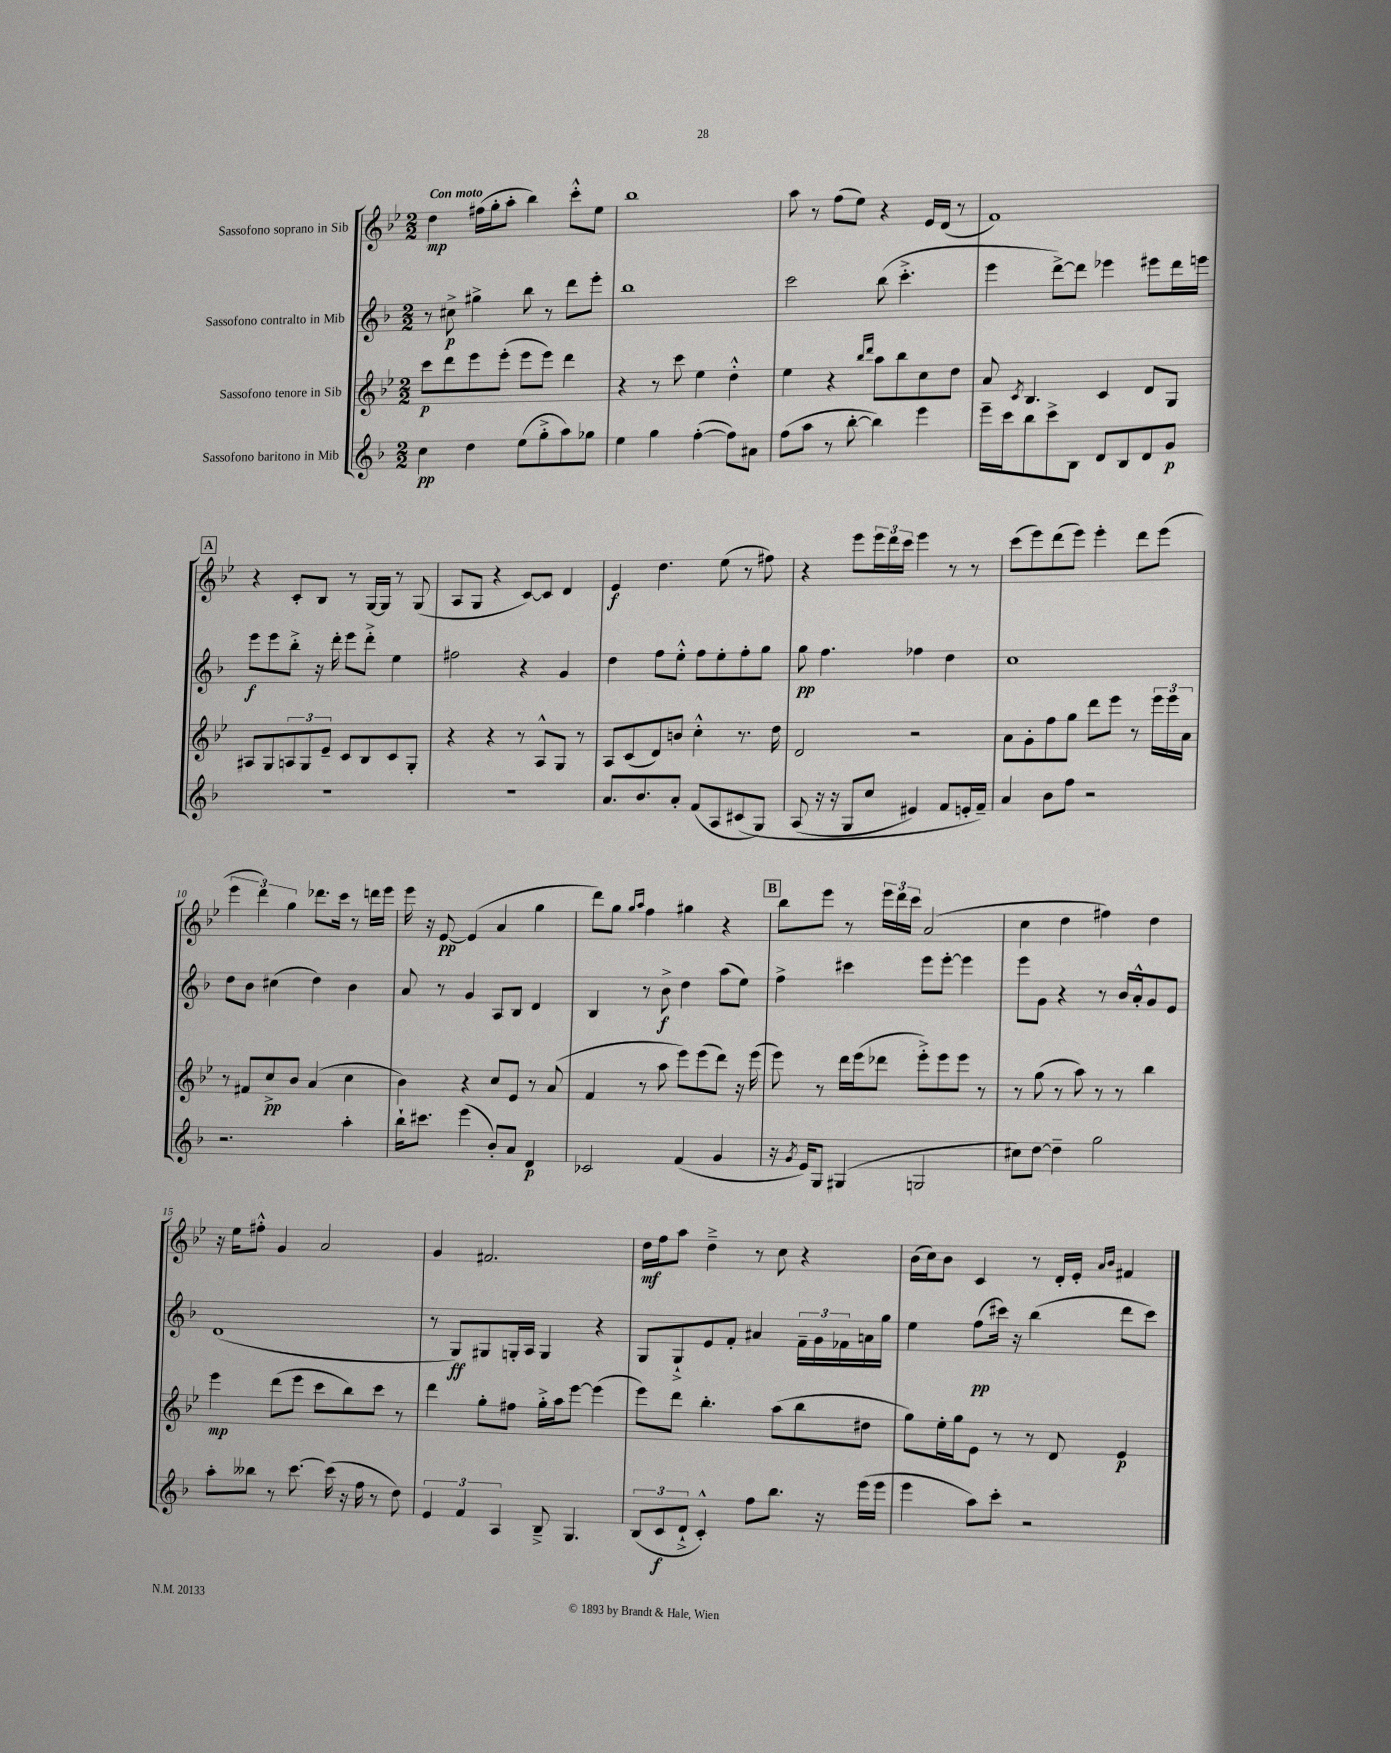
<<
\new StaffGroup <<
\new Staff = "s0" \with { instrumentName = "Sassofono soprano in Sib" } {
    \clef treble \key bes \major \numericTimeSignature \time 2/2 \tempo "Con moto"
    d''4\mp fis''16( g''16-. a''8-. bes''4) c'''8-.-^ ees''8 |
    bes''1 |
    a''8 r8 f''8( ees''8) r4 ees'16 d'16( r8 |
    f'1) |
    \mark \markup { \box "A" } r4 c'8-. bes8 r8 g16~ g16 r8 g8( |
    a8 g8 r4 c'8~) c'8 d'4 |
    ees'4\f d''4. ees''8( r8 fis''8) |
    r4 ees'''8 \tuplet 3/2 { ees'''16 d'''16 c'''16 } ees'''4 r8 r8 |
    c'''8( ees'''8) d'''8( ees'''8) ees'''4-. d'''8 ees'''8( |
    \tuplet 3/2 { ees'''4 d'''4) g''4 } des'''8. c'''16 r8 d'''16 ees'''16 |
    ees'''16 r16 ees'8~\pp ees'4( a'4 g''4 |
    d'''8) g''8 \grace { g''16 a''16 } f''4 gis''4 r4 |
    \mark \markup { \box "B" } bes''8 ees'''8 r8 \tuplet 3/2 { ees'''16 d'''16 c'''16 } a'2( |
    c''4 d''4 fis''4) d''4 |
    r16 ees''16 fis''8-.-^ g'4 a'2 |
    g'4 fis'2. |
    d''16\mf f''16 a''8 d''4---> r8 c''8 r4 |
    bes'16( c''16) bes'8 c'4 r8 d'16-. ees'16-. \grace { a'16 bes'16 } fis'4 \bar "|." |
}
\new Staff = "s1" \with { instrumentName = "Sassofono contralto in Mib" } {
    \clef treble \key f \major \numericTimeSignature \time 2/2
    r8 cis''8->\p gis''4-> bes''8 r8 d'''8 e'''8-. |
    bes''1 |
    c'''2 bes''8( c'''4.-.-> |
    e'''4 d'''8~->) d'''8 ees'''4 eis'''8 d'''16 e'''16 |
    \mark \markup { \box "A" } e'''8\f e'''8 bes''8-.-> r16 d'''16-. e'''8 d'''8-.-> e''4 |
    fis''2 r4 g'4 |
    d''4 f''8 e''8-.-^ f''8 e''8-. f''8-. g''8 |
    g''8\pp f''4. fes''4 d''4 |
    c''1 |
    d''8 bes'8 cis''4( d''4) bes'4 |
    a'8 r8 g'4 a8 bes8 d'4 |
    bes4 r8 bes'8->\f d''4 a''8( e''8) |
    \mark \markup { \box "B" } f''4-> cis'''4 e'''8 e'''8~-. e'''4 |
    e'''8 g'8 r4 r8 bes'16 a'16-.-^ g'8 e'8 |
    d'1( |
    r8 g8\ff) gis8 g16-. a16 g4 r4 |
    g8 g8-!-> e'8 f'8-. ais'4 \tuplet 3/2 { f'16-- g'16 fes'16 } a'16 g''16 |
    e''4 f''8\pp( cis'''16) r16 bes''4( d'''8 cis'''8) \bar "|." |
}
\new Staff = "s2" \with { instrumentName = "Sassofono tenore in Sib" } {
    \clef treble \key bes \major \numericTimeSignature \time 2/2
    c'''8\p d'''8 ees'''8 ees'''8-.( ees'''8 ees'''8) d'''4 |
    r4 r8 c'''8 ees''4 d''4-.-^ |
    ees''4 r4 \grace { bes''16 d'''16 } a''8 bes''8 c''8 d''8 |
    a'8 \acciaccatura { c'8 } bes4. c'4 d'8 g8 |
    \mark \markup { \box "A" } ais8 g8 \tuplet 3/2 { a8 g8 ees'8-- } c'8 bes8 c'8 g8-. |
    r4 r4 r8 a8-^ g8 r8 |
    a8 c'8( d'8) b'8 c''4-.-^ r8. d''16 |
    d'2 r2 |
    a'8 g'8-. f''8 g''8 d'''8 ees'''8 r8 \tuplet 3/2 { ees'''16 ees'''16 a'16 } |
    r8 fis'8 c''8->\pp bes'8 a'4( c''4 |
    bes'4) r4 c''8 ees'8 r8 a'8( |
    f'4 r8 a''8 ees'''8) ees'''8( d'''8) r16 ees'''16( |
    \mark \markup { \box "B" } ees'''8) r8 d'''16 ees'''16( des'''8 ees'''8-.->) ees'''8 ees'''8 r8 |
    r8 g''8( r8 a''8) r8 r8 bes''4 |
    ees'''4\mp d'''8( ees'''8 c'''8 bes''8) c'''8 r8 |
    d'''4 g''8-. fis''8 g''16-.-> a''16 ees'''8~ ees'''4( |
    ees'''8) d'''8 bes''4.-. a''8( bes''8 dis''8 |
    g''8) ees''16-. g''16 ees'8 r8 r8 d'8 ees'4\p \bar "|." |
}
\new Staff = "s3" \with { instrumentName = "Sassofono baritono in Mib" } {
    \clef treble \key f \major \numericTimeSignature \time 2/2
    c''4\pp d''4 e''8( g''8-.-> a''8) ges''8 |
    e''4 g''4 f''4~-.( f''8) ais'8 |
    f''8( a''8 r8 bes''8~-. bes''4) e'''4 |
    e'''16-- c'''16 bes''8 c'''8-> bes8 d'8 bes8 d'8 g'8\p |
    \mark \markup { \box "A" } R1 |
    R1 |
    a'8. bes'8. a'8-. f'8( a8 cis'8\( g8) |
    a8( r16 r16 g8 c''8 eis'4) f'8 e'16-. f'16--\) |
    a'4 bes'8 f''8 r2 |
    r2. a''4-. |
    bes''16-! cis'''8. e'''4( bes'8-.) a'8 d'4\p |
    ces'2 f'4( g'4 |
    \mark \markup { \box "B" } r16 \acciaccatura { g'8 } e'16) g8 gis4( g2 |
    cis''8) d''8~ d''4-- g''2 |
    a''8-. beses''8 r8 c'''8.~ c'''16( r16 f''16 r8 d''8) |
    \tuplet 3/2 { e'4 f'4 a4 } bes8---> g4. |
    \tuplet 3/2 { bes8( c'8\f d'8-!-> } c'4-.-^) f''8 bes''8. r16 e'''16( e'''16 |
    e'''4 a''8) c'''8-. r2 \bar "|." |
}
>>
>>
